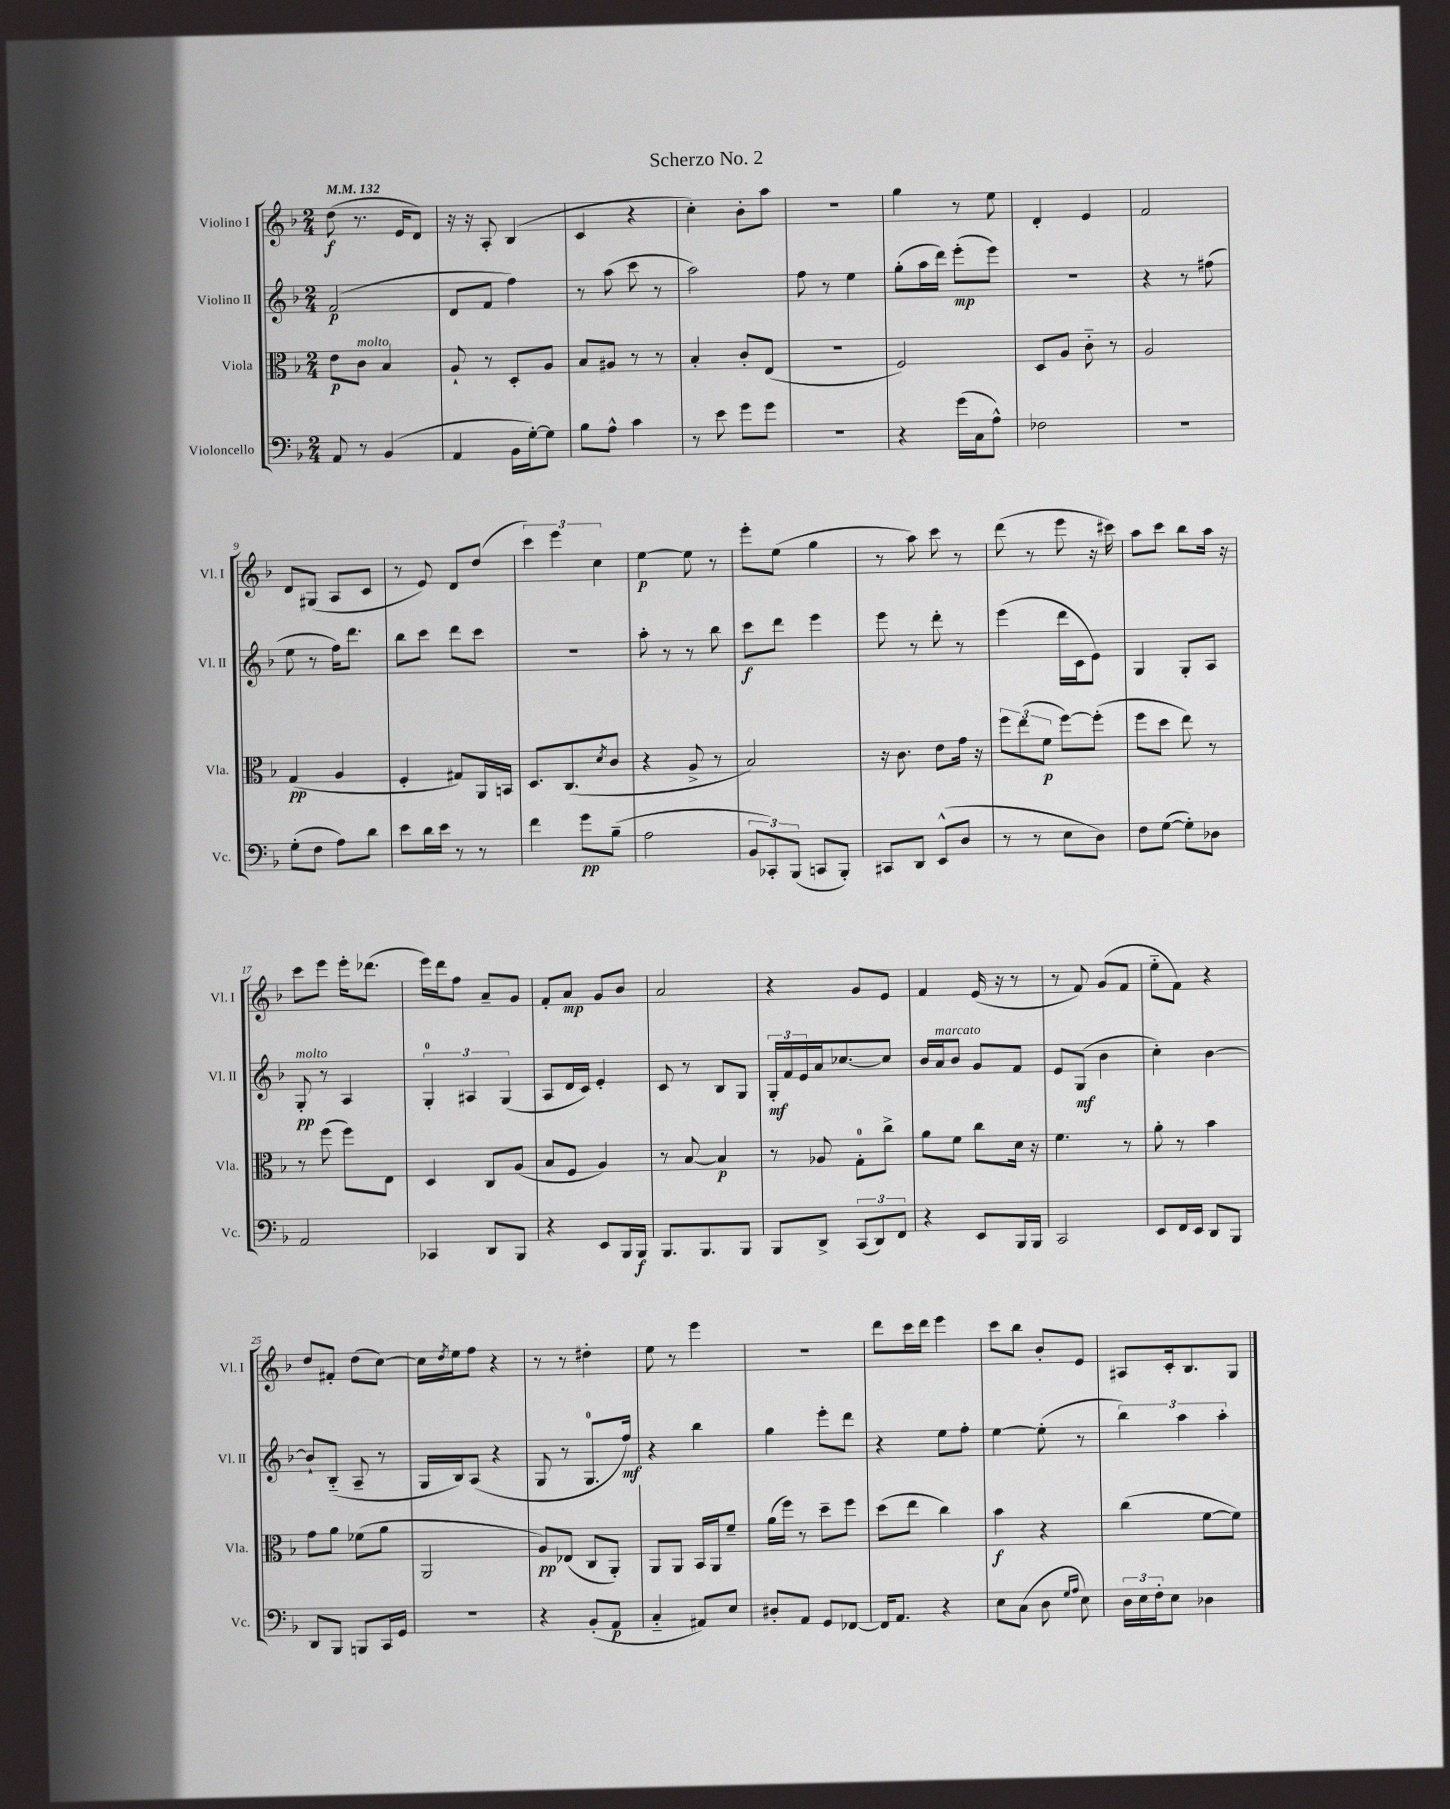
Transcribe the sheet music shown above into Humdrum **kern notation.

**kern	**kern	**kern	**kern
*staff4	*staff3	*staff2	*staff1
*clefF4	*clefC3	*clefG2	*clefG2
*k[b-]	*k[b-]	*k[b-]	*k[b-]
*M2/4	*M2/4	*M2/4	*M2/4
*MM132	*MM132	*MM132	*MM132
8AA	8e	(2f	(8dd
8r	8c	.	8.r
(4BB-	4B-	.	.
.	.	.	16e
.	.	.	8d)
=	=	=	=
4AA	8A`	8d	16r
.	.	.	16r
.	8r	8f	8A'
16BB-	8D'	4ff)	(4B-
[16G')	.	.	.
8G]	8A	.	.
=	=	=	=
8B-	8B-	8r	4c
8A^^	8A#	(8aa	.
4c	8r	8ccc	4r
.	8r	8r	.
=	=	=	=
8r	4B-'	2aa)	4cc')
8e	.	.	.
8g	8c'	.	8b-'
8g	(8E	.	8aa
=	=	=	=
2r	2r	8ff	2r
.	.	8r	.
.	.	4ee	.
=	=	=	=
4r	2F)	(8gg'	4gg
.	.	16aa	.
.	.	16ddd)	.
(16g	.	(8eee'	8r
16C	.	.	.
8A^^)	.	8eee)	8ee
=	=	=	=
2F-	8D	2r	4d'
.	8A	.	.
.	8c'~	.	4e
.	8r	.	.
=	=	=	=
2r	2A	4r	2f
.	.	8r	.
.	.	(8ff#	.
=	=	=	=
(8G'	(4G	8ee	8d
8F	.	8r	(8G#
8A)	4A	16ff)	8A
.	.	8.ddd	.
8d	.	.	8c
=	=	=	=
8e	4F'	8bb-	8r
16d	.	8ccc	8e)
16e	.	.	.
8r	8G#)	8ddd	8d
8r	16AA	8ccc	(8dd
.	16BB	.	.
=	=	=	=
4f	8.D	2r	6ccc)
.	.	.	6eee
.	(8.C	.	.
8g	.	.	.
.	.	.	6cc
.	8qd	.	.
(8B-~	8c	.	.
=	=	=	=
2A	4r	8aa'	[4ee
.	.	8r	.
.	8A^	8r	8ee]
.	8r	8bb-	8r
=	=	=	=
12BB-	2B-)	8ccc	8eee'
12CC-')	.	.	.
.	.	8ddd	(8ee
(12BBB-	.	.	.
8CC	.	4eee	4gg
8BBB-')	.	.	.
=	=	=	=
8CC#	16r	8eee	8r
.	8.c	.	.
8DD	.	8r	8aa)
(8EE^^	8e	8ddd'	8ccc
8D	16g	8r	8r
.	16r	.	.
=	=	=	=
8r	12ff	(4eee	(8ddd
.	(12ee	.	.
8r	.	.	8r
.	12f	.	.
8E	[8ff)	16ddd	8eee
.	.	16c	.
8D)	(8ff']	8e)	16r
.	.	.	16ccc#)
=	=	=	=
8F	8ff	4G	8aa
([8G	8dd	.	8ccc
8G'])	8ee)	8G'	8bb-
8D-	8r	8A	16aa
.	.	.	16r
=	=	=	=
2AA	8r	8G'	8ccc
.	(8ff	8r	8eee
.	8ff)	4A	16eee'
.	.	.	(8.ddd-
.	8E	.	.
=	=	=	=
4CC-	4D	6G'	16eee)
.	.	.	16ddd
.	.	.	8ff
.	.	6A#	.
8DD	8C	.	8a~
.	.	(6G	.
8BBB-	(8A	.	8g
=	=	=	=
4r	8B-	8A	8f'
.	8F	16d	8a
.	.	16c)	.
8EE	4A)	4e'	8g
16BBB-	.	.	8b-
16BBB-	.	.	.
=	=	=	=
8.BBB-	8r	8c	2a
.	[8B-	8r	.
8.BBB-	.	.	.
.	4B-]	8B-	.
8BBB-	.	8G	.
=	=	=	=
8BBB-	8r	24G'	4r
.	.	24f	.
.	.	24e	.
8DD^	8A-	16a	.
.	.	[8.cc-	.
(12CC	8G'	.	8g
12DD)	.	.	.
.	8cc^	8cc-]	8e
12FF	.	.	.
=	=	=	=
4r	8a	16b-	4f
.	.	16a	.
.	8f	8b-	.
8EE	8cc	8g	(16e
.	.	.	16r
16BBB-	16d	8f	8r
16BBB-	16r	.	.
=	=	=	=
2CC	4.f	8e	8r
.	.	(8G	8f)
.	.	4b-	(8g
.	8r	.	8f
=	=	=	=
8EE	8a'	4cc')	8ee'~
16FF	8r	.	8f)
16EE	.	.	.
8DD	4b-	[4b-	4r
8BBB-	.	.	.
=	=	=	=
8DD	8g	8b-`]	8dd
8BBB-	8a	(8B-'~	8f#'
8BBB	(8f-	8A~	(8dd
16CC	8a	8r	[8cc)
16GG	.	.	.
=	=	=	=
2r	2AA	16G	16cc]
.	.	.	8qdd
.	.	16B-)	16ee
.	.	(8A	8ff
.	.	4r	4r
=	=	=	=
4r	8A)	8G	8r
.	(8E-	8r	8r
(8BB-'	8C	8.G	4dd#'
8AA	8AA')	.	.
.	.	16ff)	.
=	=	=	=
4C'~	8AA	4r	8ee
.	8AA	.	8r
8AA#)	16BB-	4bb-	4eee
.	16AA	.	.
8E	8f~	.	.
=	=	=	=
8D#'	(16a	4gg	2r
.	16ff)	.	.
8AA	8r	.	.
8GG	8dd~	8eee'	.
[8FF-	8ff	8ddd	.
=	=	=	=
16FF-]	(8dd	4r	8ddd
8.AA	.	.	.
.	8ee	.	16ccc
.	.	.	16ddd
4r	4cc)	8ee	4eee
.	.	8ff'	.
=	=	=	=
8E	4b-	[4ee	8ccc
(8C	.	.	8bb-
8D	4r	(8ee']	8b-'
16qqG	.	.	.
16qqA	.	.	.
8E)	.	8r	8e
=	=	=	=
24D	(4cc	6bb-)	8A#
24E	.	.	.
24F'	.	.	.
8E	.	.	16c'
.	.	6aa	.
.	.	.	8.B-
4D-	[8f	.	.
.	.	6aa'	.
.	8f])	.	8G
==	==	==	==
*-	*-	*-	*-
